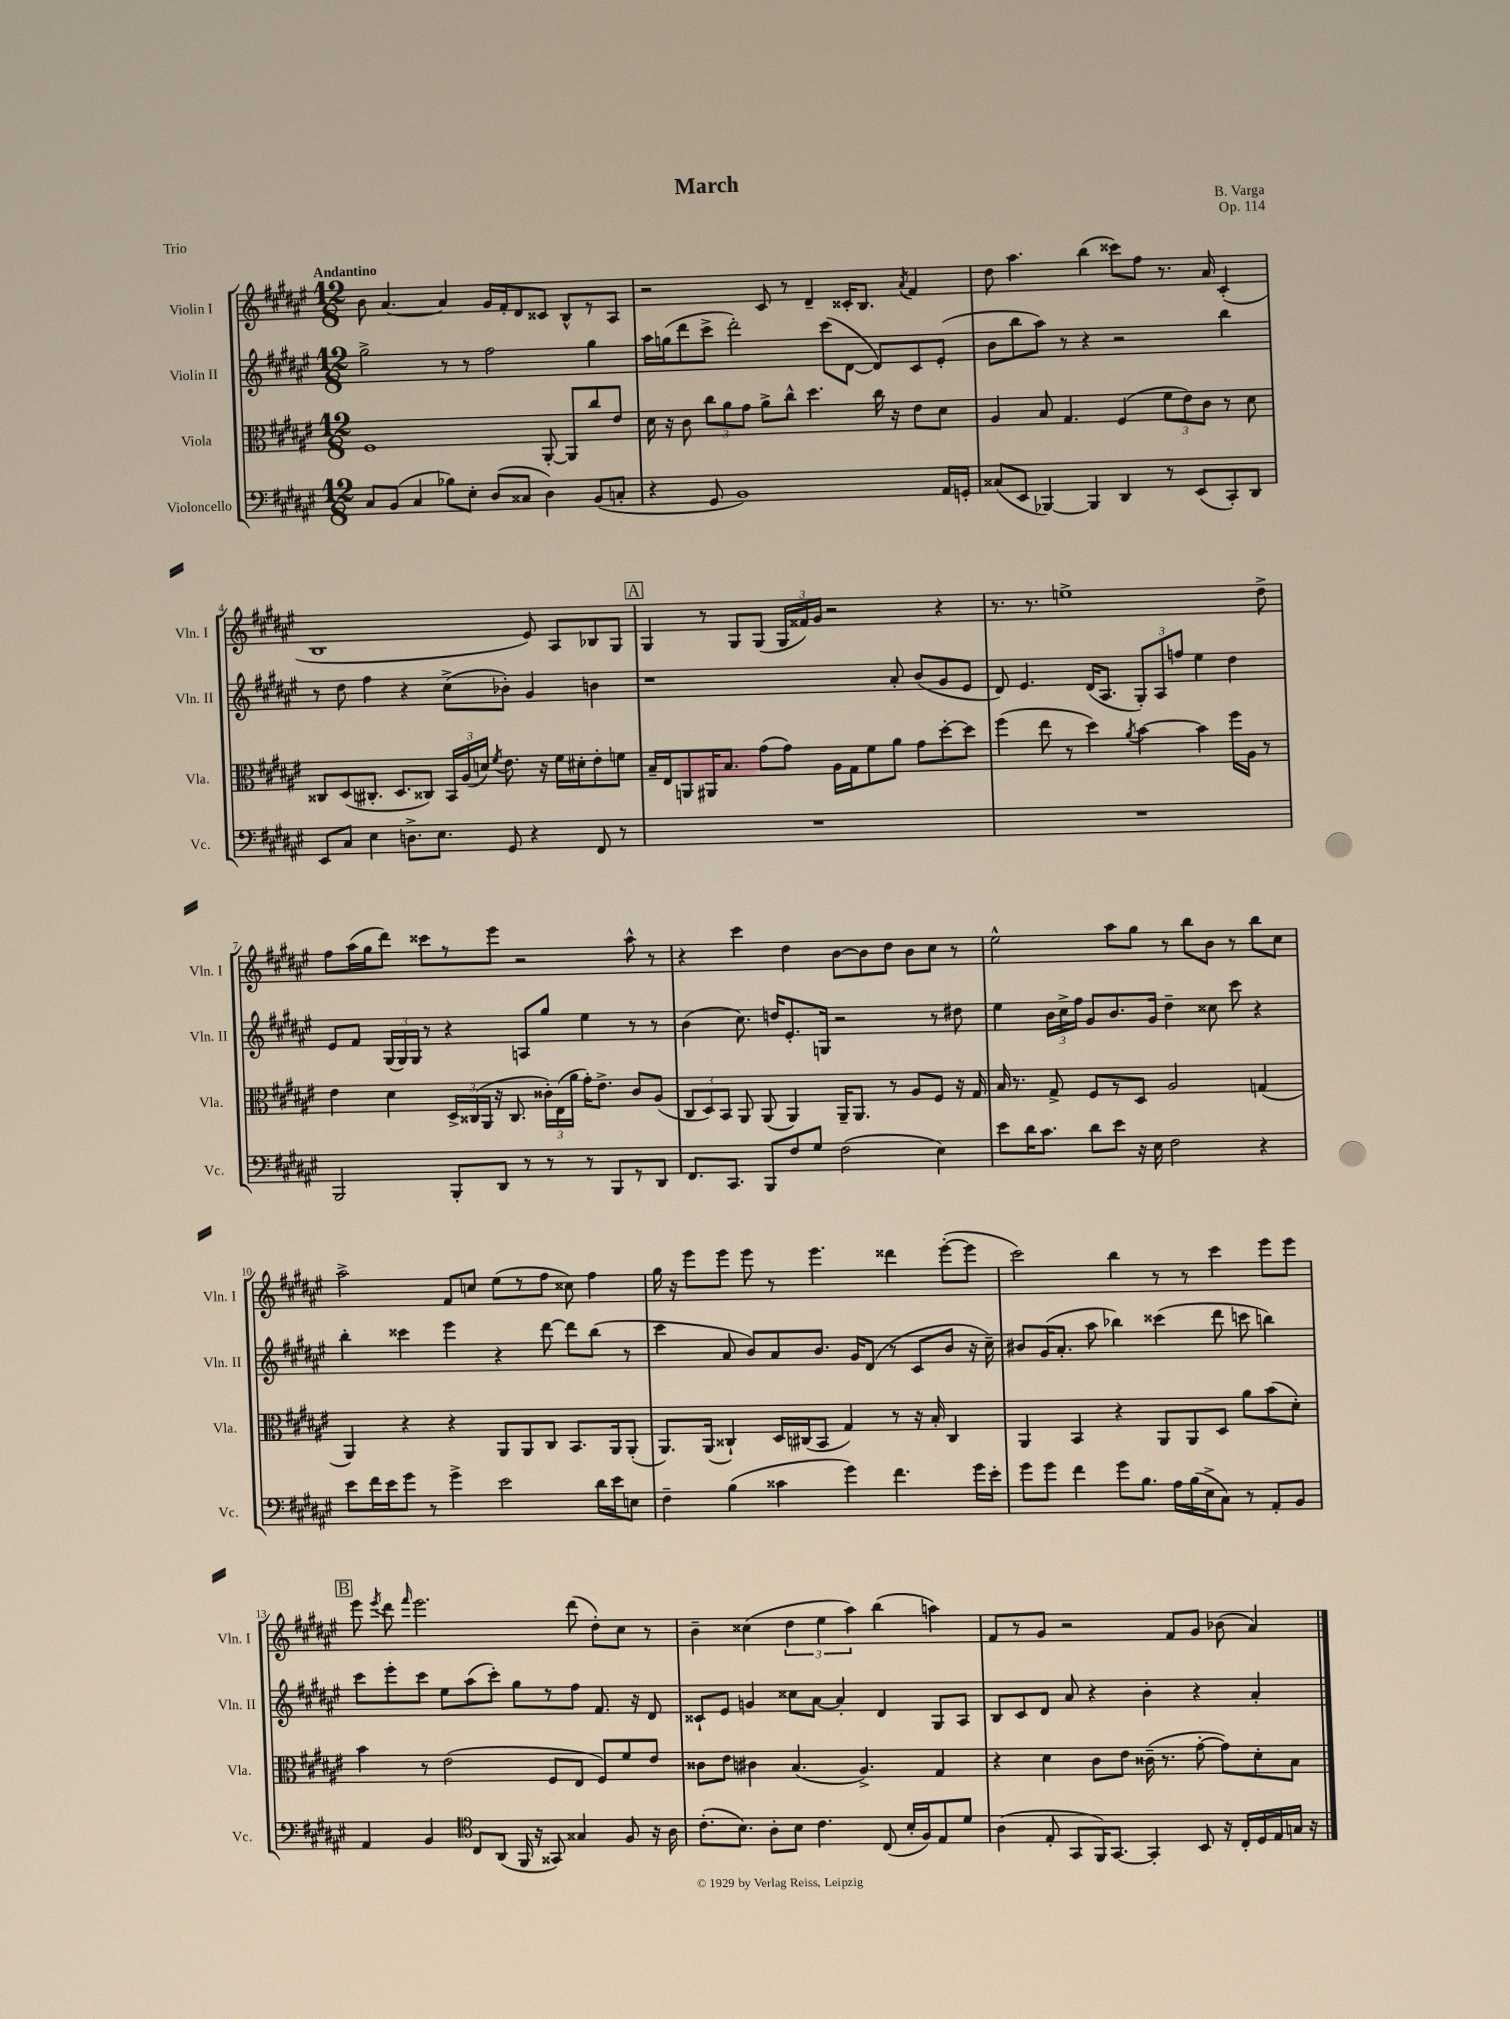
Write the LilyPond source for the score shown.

\header { title = "March" composer = "B. Varga" opus = "Op. 114" piece = "Trio" }
<<
\new StaffGroup <<
\new Staff = "s0" \with { instrumentName = "Violin I" shortInstrumentName = "Vln. I" } {
    \clef treble \key fis \major \numericTimeSignature \time 12/8 \tempo "Andantino"
    \autoBeamOff b'8 ais'4.~ ais'4 gis'16[ fis'16-. dis'8 cisis'8] b8[-^ r8 ais8] |
    r2 cis'8 r8 dis'4-- cisis'16[-. b8.] \acciaccatura { ais'8 } fis'4 |
    dis''8 ais''4. b''4( cisis'''8[) fis''8] r8. ais'16 cis'4-.( |
    b1 eis'8) ais8[ bes8 gis8] |
    \mark \markup { \box "A" } gis4 r8 gis8[ gis8]( \tuplet 3/2 { gis16[ fisis'16) gis'16] } r2 r4 |
    r8. r8. e''1-> dis''8-> |
    fis''8[ ais''16( gis''16 dis'''8]) cisis'''8[ r8 eis'''8] r2 ais''8-^ r8 |
    r4 cis'''4 dis''4 b'8[~ b'8 dis''8] b'8[ cis''8] r8 |
    eis''2-^ ais''8[ gis''8] r8 b''8[ b'8] r8 b''8[ cis''8] |
    ais''2-> fis'8[ c''8] eis''8[( r8 fis''8] cisis''8) fis''4 |
    gis''16 r16 eis'''8[ eis'''8] eis'''8 r8 eis'''4. disis'''4 eis'''8[~-.( eis'''8] |
    cis'''2) b''4 r8 r8 cis'''4 eis'''8[ eis'''8] |
    \mark \markup { \box "B" } eis'''8 \acciaccatura { eis'''8 } dis'''8 \grace { fis'''16 } eis'''2. dis'''8( dis''8[-.) cis''8] r8 |
    b'4-- cisis''4( \tuplet 3/2 { dis''4 eis''4 ais''4) } b''4( a''4) |
    fis'8[ r8 gis'8] r2 fis'8[ gis'8] bes'8( ais'4) \bar "|." |
}
\new Staff = "s1" \with { instrumentName = "Violin II" shortInstrumentName = "Vln. II" } {
    \clef treble \key fis \major \numericTimeSignature \time 12/8
    \autoBeamOff gis''2-> r8 r8 fis''2 gis''4 |
    ais''16[ g''16( dis'''8 cis'''8]-> dis'''2-.) cis'''8[( dis'8]~ dis'8[) cis'8 eis'8]-.( |
    b'8[ b''8 ais''8]) r8 r4 r2 b''4 |
    r8 dis''8 fis''4 r4 cis''8[->( bes'8]-.) gis'4 b'4 |
    \mark \markup { \box "A" } r1 ais'8-. b'8[( gis'8 eis'8] |
    dis'8) eis'4. dis'16[( ais8.] \tuplet 3/2 { gis8[-.) ais8 f''8] } eis''4 dis''4 |
    eis'8[ fis'8] \tuplet 3/2 { gis16[( gis16) gis16] } r8 r4 a8[ gis''8] eis''4 r8 r8 |
    b'4( cis''8.) d''16[ eis'8.-. g16] r2 r8 dis''8 |
    eis''4 \tuplet 3/2 { b'16[ cis''16-> fis''16] } gis'8[ b'8. gis'16] dis''4-- cisis''8 cis'''8 r4 |
    b''4-. cisis'''4 eis'''4 r4 dis'''8~ dis'''8[ b''8]( r8 |
    cis'''4 ais'8 b'8[) ais'8 b'8.] gis'16[ dis'8]( r8 cis'8[ b'8] r16 cis''16--) |
    bis'8[ gis'16( ais'8.]-. ais''8 bes''4) cisis'''4( dis'''8 c'''8 b''4) |
    \mark \markup { \box "B" } cis'''8[ eis'''8-. cis'''8] eis''8[ ais''8( cis'''8]-.) gis''8[ r8 fis''8] fis'8. r16 dis'8 |
    cisis'8[-! eis'8] g'4 cisis''8[ ais'8]~ ais'4-. dis'4 gis8[ ais8] |
    b8[ cis'8 dis'8] ais'8 r4 b'4-. r4 ais'4-. \bar "|." |
}
\new Staff = "s2" \with { instrumentName = "Viola" shortInstrumentName = "Vla." } {
    \clef alto \key fis \major \numericTimeSignature \time 12/8
    \autoBeamOff fis1 ais,8~-. ais,8[ cis''8 eis'8] |
    dis'16 r16 cis'8 \tuplet 3/2 { cis''8[ ais'8 gis'8] } ais'8[-> cis''8]-^ dis''4. cis''16 r16 eis'8[ dis'8] |
    ais4 b8 gis4. fis4( \tuplet 3/2 { fis'8[ eis'8) cis'8] } r8 dis'8 |
    cisis8[ dis8( cis8.]-. dis8.[ cisis8]) \tuplet 3/2 { b,16[ ais16( d'16]) } \acciaccatura { fis'8 } eis'8. r16 fis'16[ dis'16-. eis'8-. f'8] |
    \mark \markup { \box "A" } b16[-- eis16 a,8 ais,16 b8.] gis'8[( gis'8]) ais16[ gis16 fis'8 ais'8] gis'8[ dis''8~-. dis''8] |
    fis''4( eis''8 r8 dis''4) \acciaccatura { ais'8 } b'4~ b'4 fis''16[ ais16] r8 |
    eis'4 dis'4 \tuplet 3/2 { dis16[-> cisis16( ais,16] } r16 cisis8. \tuplet 3/2 { cisis'16[-.) eis16( ais'16] } gis'16[-.) eis'8.]-> cisis'8[ ais8]( |
    \tuplet 3/2 { cis8[ dis8) b,8] } ais,8 ais,8( ais,4) ais,16[-- ais,8.] r8 ais8[ fis8] r16 gis16 |
    b16 r8. gis8-> fis8[ r8 dis8] ais2 g4( |
    ais,4) r4 r4 ais,8[ ais,8 cis8] b,8.[ ais,16 ais,8]-.( |
    ais,8.[) ais,16]( cisis4-!) dis16[ cis16( b,8] gis4) r8 r16 b16-. cis4 |
    ais,4 b,4 r4 ais,8[ ais,8 dis8] ais'8[ b'8( dis'8]-.) |
    \mark \markup { \box "B" } b'4 r8 eis'2( fis8[ eis8] fis8[) fis'8 eis'8] |
    cisis'8[ eis'8] cis'4 b4.( ais4.->) gis4 |
    r4 dis'4 cis'8[ eis'8] cisis'16--( r8. gis'8~-. gis'8[) dis'8-. b8] \bar "|." |
}
\new Staff = "s3" \with { instrumentName = "Violoncello" shortInstrumentName = "Vc." } {
    \clef bass \key fis \major \numericTimeSignature \time 12/8
    \autoBeamOff cis8[ b,8]( cis4 bes8[) eis8]-. dis8[( cisis8] dis4) b,8[( c8]-. |
    r4 gis,8 b,1) ais,16[ g,16]-. |
    cisis8[( eis,8] bes,,4~) bes,,4 dis,4 r8 eis,8[( cis,8-.) dis,8] |
    eis,8[ cis8] eis4 d8.[-> eis8.] gis,8 r4 fis,8 r8 |
    \mark \markup { \box "A" } R1. |
    R1. |
    b,,2 b,,8[-. dis,8] r8 r8 r8 b,,8[ r8 dis,8] |
    fis,8.[ cis,8.] b,,8[ fis8 gis8] fis2( eis4) |
    eis'8[ dis'16 cis'8.] dis'8[ eis'8] r16 eis16 fis2 r4 |
    eis'8[ fis'16 eis'16 gis'8] r8 gis'4-> eis'2 dis'16[ eis'16 e8] |
    fis4-- b4( cisis'4 gis'4) fis'4. gis'16[ eis'16]-. |
    gis'8[ gis'8] fis'4 gis'8[ b8.] ais16[ b16( eis16-> cis8]) r8 ais,8[-. b,8] |
    \mark \markup { \box "B" } ais,4 b,4 \clef tenor cis8[ ais,8]( fis,16 r16 gisis,8) gisis4 fis8 r16 ais16 |
    cis'8.[-.( b8.]) ais8[-. b8] cis'4. cis8( b16[-. fis16) eis8 dis'8] |
    ais4( eis8-. gis,8[ fis,16) gis,8.]~ gis,4-. b,8 r16 cis16[-. dis16 eis16 g16] r16 \bar "|." |
}
>>
>>
